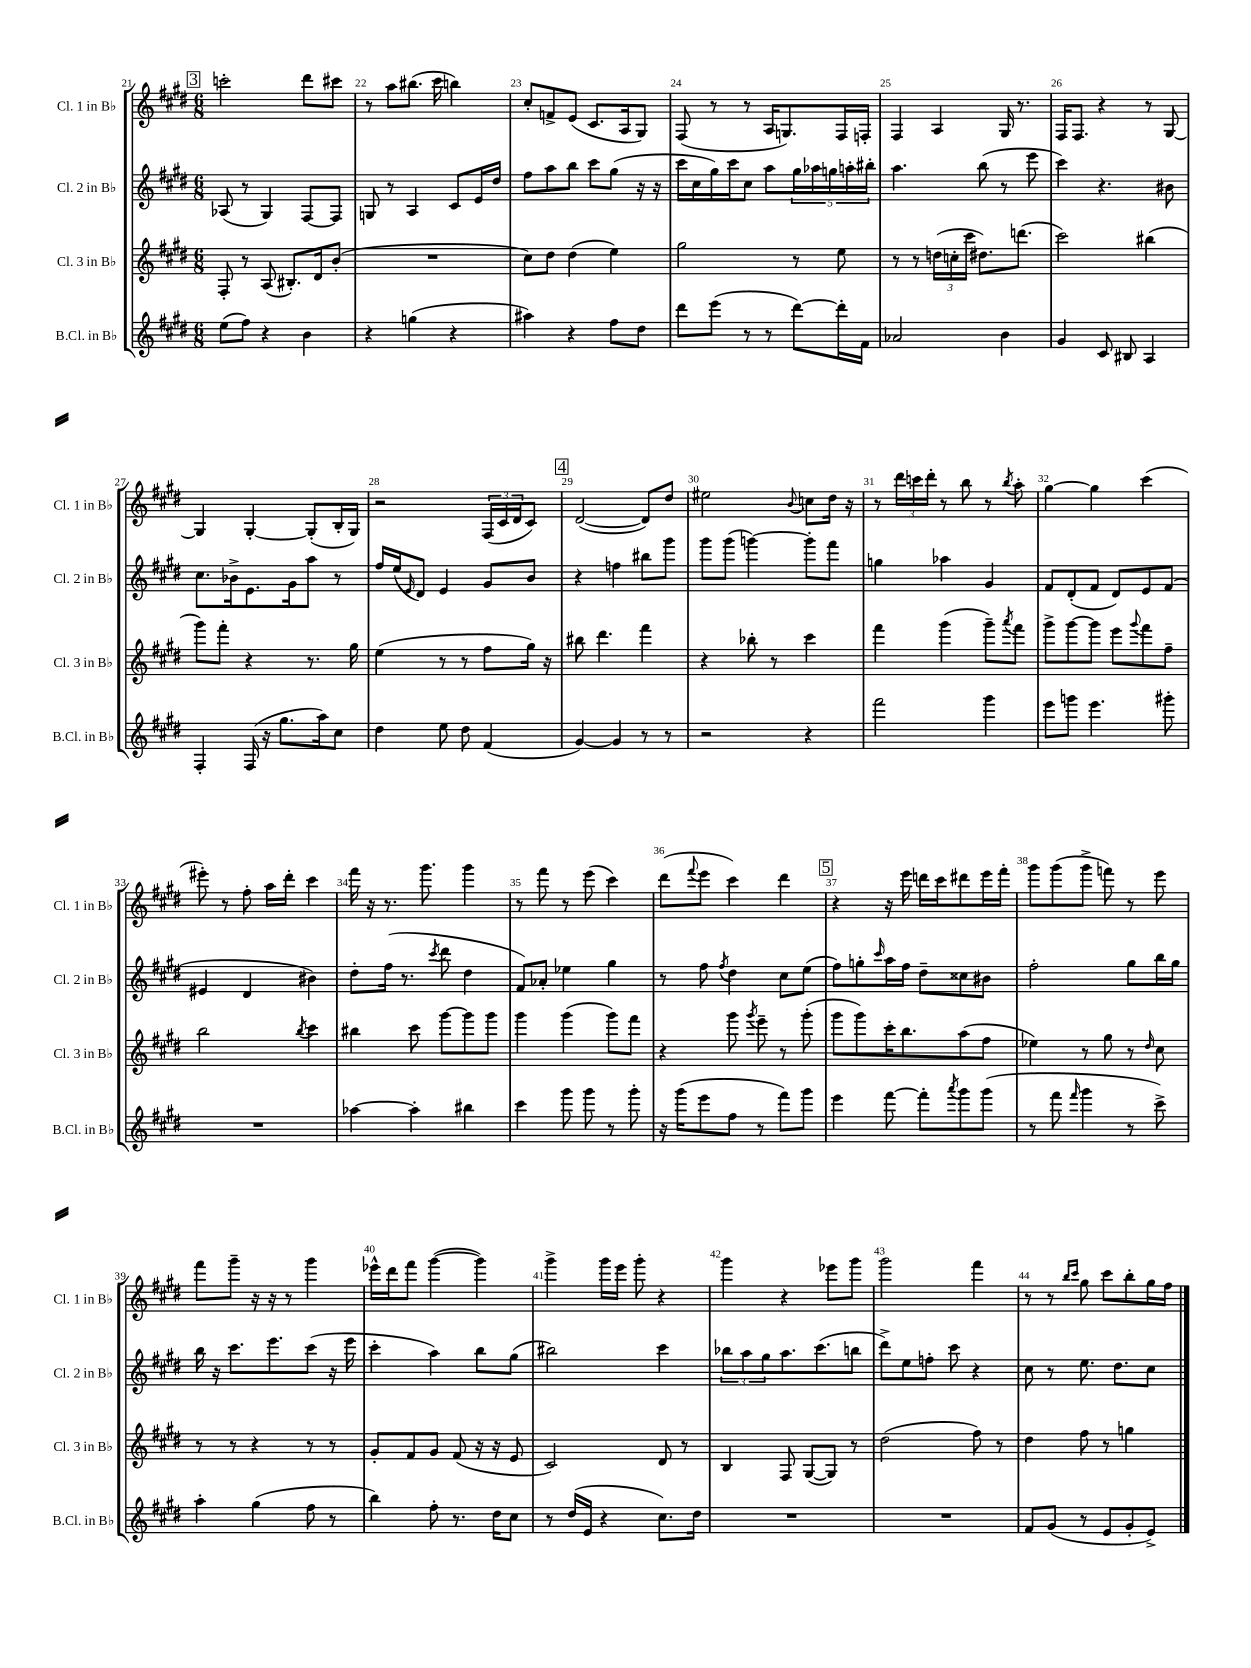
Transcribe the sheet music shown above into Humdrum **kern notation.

**kern	**kern	**kern	**kern
*staff4	*staff3	*staff2	*staff1
*clefG2	*clefG2	*clefG2	*clefG2
*k[f#c#g#d#]	*k[f#c#g#d#]	*k[f#c#g#d#]	*k[f#c#g#d#]
*M6/8	*M6/8	*M6/8	*M6/8
(8ee\L	8F#'/	(8A-/	2ccc'\
8ff#\J)	8r	8r	.
4r	(8A/	4G#/)	.
.	8.B#'/L)	.	.
4b\	.	[8F#/L	8ddd#\L
.	16d#/k	.	.
.	(8b'/J	8F#/]J	8ccc#\J
=	=	=	=
4r	2.r	8G/	8r
.	.	8r	8aa\L
(4gg\	.	4A/	(8.bb#\J
.	.	.	16ccc#\
4r	.	8c#/L	4bb\)
.	.	16e/L	.
.	.	16dd#/JJ	.
=	=	=	=
4aa#\)	8cc#\L)	8ff#\L	8cc#'/L
.	8dd#\J	8aa\	8f^/
4r	(4dd#\	8bb\J	(8e/J
.	.	8ccc#\L	8.c#/L
8ff#\L	4ee\)	(8gg#\J	.
.	.	.	16A/k
8dd#\J	.	16r	8G#/J)
.	.	16r	.
=	=	=	=
8ddd#\L	2gg#\	16ccc#\LL	(8F#/
.	.	16cc#\	.
(8eee\J	.	16gg#\)	8r
.	.	16ccc#\J	.
8r	.	8cc#\J	8r
8r	.	8aa\L	16A/LK
.	.	.	8.G/)
[8ddd#\L)	8r	20gg#\L	.
.	.	20aa-\	.
.	.	20gg\	.
16ddd#'\]L	8ee\	.	16F#/L
.	.	20aa'\	.
16f#\JJ	.	.	16F'/JJ
.	.	20bb#'\JJ	.
=	=	=	=
2a-/	8r	4.aa\	4F#/
.	8r	.	.
.	(24dd\LL	.	4A/
.	24cc'\	.	.
.	24ccc#\JJ	.	.
.	8.dd#\L)	(8bb\	.
4b\	.	8r	16G#/
.	(8.ddd\J	.	8.r
.	.	8eee\	.
=	=	=	=
4g#/	2ccc#\)	4ccc#\)	16F#/LK
.	.	.	8.F#/J
8c#/	.	4.r	4r
8B#/	.	.	.
4A/	(4bb#\	.	8r
.	.	8b#\	[8G#/
=	=	=	=
4F#'/	8ggg#\L)	8.cc#\L	4G#/]
.	8fff#'\J	.	.
.	.	16b-^\k	.
(16F#/	4r	8.e\	[4G#'/
16r	.	.	.
8.gg#\L	.	.	.
.	.	16g#\k	.
.	8.r	8aa\J	(8G#'/]L
16aa\k)	.	.	.
8cc#\J	.	8r	16B'/L
.	16gg#\	.	16G#/JJ)
=	=	=	=
4dd#\	(4ee\	16ff#/LL	2r
.	.	(16ee/J	.
.	.	16qqe/	.
.	.	8d#/J)	.
8ee\	8r	4e/	.
8dd#\	8r	.	.
(4f#/	8ff#\L	8g#/L	(24F#/LL
.	.	.	24c#/
.	.	.	24d#/J
.	16gg#\Jk)	8b/J	8c#/J)
.	16r	.	.
=	=	=	=
[4g#/)	8bb#\	4r	([2d#/
.	4.ddd#\	.	.
4g#/]	.	4ff\	.
8r	4fff#\	8bb#\L	8d#/]L)
8r	.	8ggg#\J	8dd#/J
=	=	=	=
2r	4r	8ggg#\L	2ee#\
.	.	(8ggg#\J	.
.	8bb-'\	[4ggg\)	.
.	8r	.	.
.	.	.	8qqb/
4r	4ccc#\	8ggg'\]L	8cc\L
.	.	8fff#\J	16dd#\Jk
.	.	.	16r
=	=	=	=
2fff#\	4fff#\	4gg\	8r
.	.	.	24ddd#\LL
.	.	.	24ccc\
.	.	.	24ddd#'\JJ
.	(4ggg#\	4aa-\	8r
.	.	.	8bb\
4ggg#\	8ggg#~\L)	4g#/	8r
.	8qaaa/	.	8qbb/
.	8fff#\J	.	8aa'\
=	=	=	=
8eee\L	8ggg#^\L	8f#/L	[4gg#\
8ggg\J	[8ggg#\	(8d#'/	.
4.eee\	8ggg#\]J	8f#/J	4gg#\]
.	8eee\L	8d#/L)	.
.	8qqggg#/	.	.
.	8fff#\	8e/	(4ccc#\
8ggg#'\	8ff#~\J	(8f#/J	.
=	=	=	=
2.r	2bb\	4e#/	8eee#'\)
.	.	.	8r
.	.	4d#/	8ff#'\
.	.	.	16aa\LL
.	.	.	16ddd#'\JJ
.	8qbb/	.	.
.	4ccc#\	4b#\)	4ccc#\
=	=	=	=
[4aa-\	4bb#\	8dd#'\L	16fff#\
.	.	.	16r
.	.	(16ff#\Jk	8.r
.	.	8.r	.
4aa-'\]	8ccc#\	.	.
.	.	.	8.ggg#\
.	.	8qccc#/	.
.	[8ggg#\L	8ddd#\	.
4bb#\	8ggg#\]	4dd#\	4ggg#\
.	8ggg#\J	.	.
=	=	=	=
4ccc#\	4ggg#\	8f#/L)	8r
.	.	8a-'/J	8fff#\
8ggg#\	(4ggg#\	4ee-\	8r
8ggg#\	.	.	(8eee\
8r	8ggg#\L)	4gg#\	4ccc#\)
8ggg#'\	8fff#\J	.	.
=	=	=	=
16r	4r	8r	(8ddd#\L
(16ggg#\LK	.	.	.
.	.	.	8qqfff#/
8eee\	.	8ff#\	8eee\J
.	.	8qff#/	.
8ff#\J	8ggg#\	4dd#\	4ccc#\)
.	8qggg#/	.	.
8r	8eee~\	.	.
8fff#\L)	8r	8cc#\L	4ddd#\
8ggg#\J	(8ggg#'\	(8ee\J	.
=	=	=	=
4eee\	8ggg#\L	8ff#\L)	4r
.	8ggg#\)	8gg'\	.
.	.	16qqccc#/	.
[8fff#\	16ccc#'\K	16aa\L	16r
.	8.bb\	16ff#\JJ	16eee\
8fff#'\]L	.	8dd#~\L	16ddd\LL
.	.	.	16ccc#\J
8qaaa/	.	.	.
8ggg#\	(8aa\	8cc##\	8ddd#\
(8ggg#\J	8ff#\J	8b#\J	16eee\L
.	.	.	16fff#'\JJ
=	=	=	=
8r	4ee-\)	2ff#'\	8ggg#\L
8fff#\	.	.	(8ggg#\
16qqfff#/	.	.	.
4ggg#\	8r	.	8ggg#^\J
.	8gg#\	.	8fff\)
8r	8r	8gg#\L	8r
.	16qqdd#/	.	.
8ccc#^\)	8cc#\	16bb\L	8eee\
.	.	16gg#\JJ	.
=	=	=	=
4aa'\	8r	16bb\	8fff#\L
.	.	16r	.
.	8r	8.ccc#\L	8ggg#~\J
(4gg#\	4r	.	16r
.	.	8.eee\	16r
.	.	.	8r
8ff#\	8r	(8ccc#\J	4ggg#\
8r	8r	16r	.
.	.	16eee\	.
=	=	=	=
4bb\)	8g#'/L	4ccc#'\	16eee-^^\LL
.	.	.	16ddd#\J
.	8f#/	.	8fff#\J
8ff#'\	8g#/J	4aa\)	([4ggg#\
8.r	(8f#/	.	.
.	16r	8bb\L	4ggg#\])
16dd#\LK	16r	.	.
8cc#\J	8e/	(8gg#\J	.
=	=	=	=
8r	2c#/)	2bb#\)	4ggg#^\
(16dd#/LL	.	.	.
16e/JJ	.	.	.
4r	.	.	16ggg#\LL
.	.	.	16eee\JJ
.	.	.	8ggg#'\
8.cc#\L)	8d#/	4ccc#\	4r
.	8r	.	.
16dd#\Jk	.	.	.
=	=	=	=
2.r	4B/	12bb-\L	4ggg#\
.	.	12aa\	.
.	.	12gg#\	.
.	8F#/	8.aa\	4r
.	([8G#/L	.	.
.	.	(8.ccc#\	.
.	8G#/]J)	.	8eee-\L
.	8r	8bb\J	8ggg#\J
=	=	=	=
2.r	(2dd#\	8ddd#^\L)	2ggg#\
.	.	8ee\	.
.	.	8ff'\J	.
.	.	8ccc#\	.
.	8ff#\)	4r	4fff#\
.	8r	.	.
=	=	=	=
8f#/L	4dd#\	8cc#\	8r
(8g#/J	.	8r	8r
.	.	.	16qqbb/LL
.	.	.	16qqccc#/JJ
8r	8ff#\	8.ee\	8gg#\
8e/L	8r	.	8ccc#\L
.	.	8.dd#\L	.
8g#'/	4gg\	.	8bb'\
8e^/J)	.	8cc#\J	16gg#\L
.	.	.	16ff#\JJ
==	==	==	==
*-	*-	*-	*-
